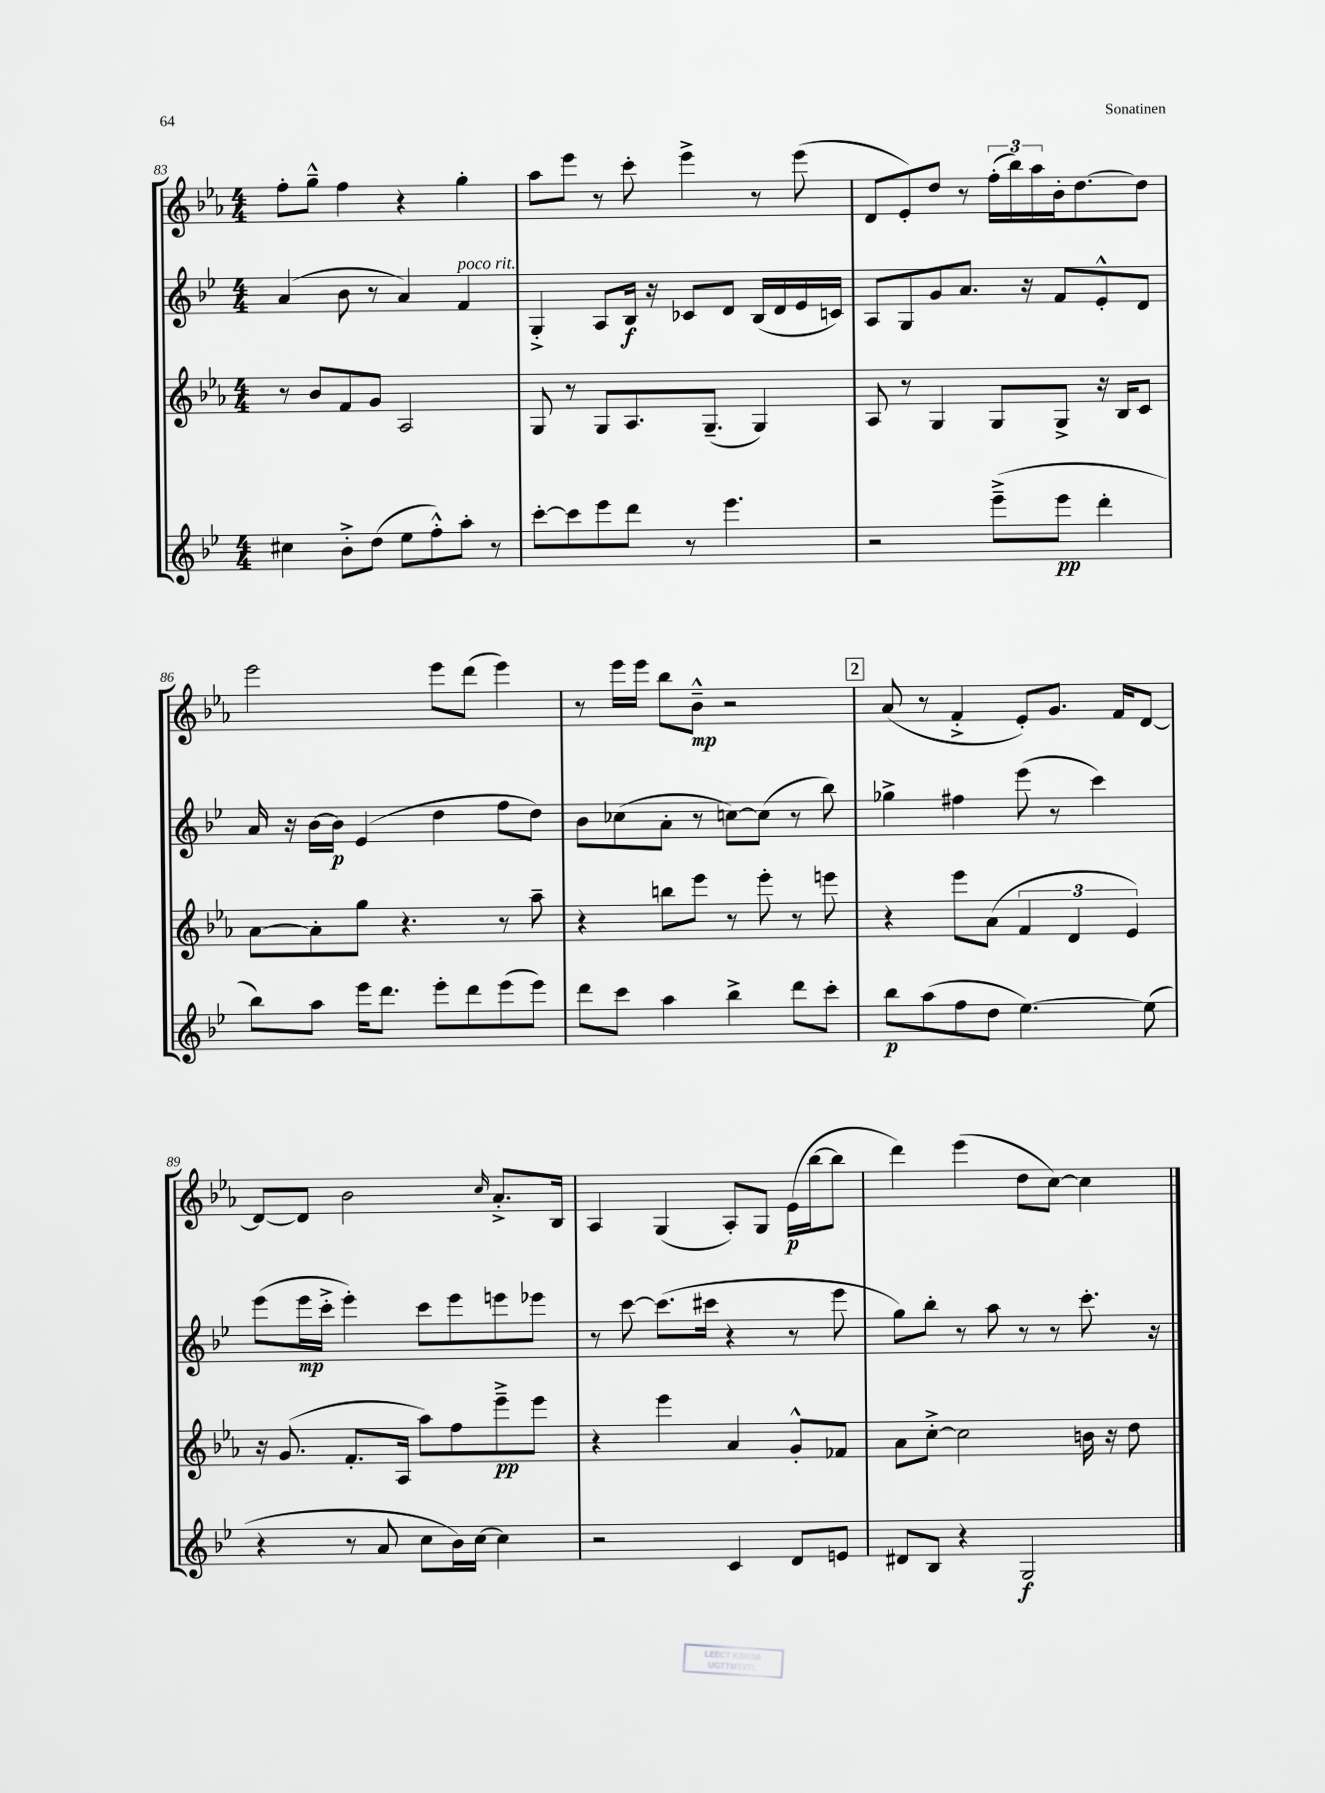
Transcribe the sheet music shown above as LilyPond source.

<<
\new StaffGroup <<
\new Staff = "s0" {
    \clef treble \key ees \major \numericTimeSignature \time 4/4
    f''8-. g''8---^ f''4 r4 g''4-. |
    aes''8 ees'''8 r8 c'''8-. ees'''4-> r8 ees'''8( |
    d'8 ees'8-.) d''8 r8 \tuplet 3/2 { f''16-.( bes''16) aes''16 } bes'16-. d''8.~ d''8 |
    ees'''2 ees'''8 d'''8( ees'''4) |
    r8 ees'''16 ees'''16 bes''8 bes'8---^\mp r2 |
    \mark \markup { \box "2" } aes'8( r8 f'4-.-> ees'8-.) g'8. f'16 d'8~ |
    d'8~ d'8 bes'2 \grace { c''16 } aes'8.-.-> bes16 |
    aes4 g4( aes8-.) g8 ees'16\p( bes''16~ bes''8 |
    d'''4) ees'''4( d''8 c''8~) c''4 \bar "|." |
}
\new Staff = "s1" {
    \clef treble \key bes \major \numericTimeSignature \time 4/4
    a'4( bes'8 r8 a'4) f'4^\markup { \italic "poco rit." } |
    g4-.-> a8 bes16\f r16 ces'8 d'8 bes16( d'16 ees'16 c'16) |
    a8 g8 g'8 a'8. r16 f'8 ees'8-.-^ d'8 |
    a'16 r16 bes'16~ bes'16\p ees'4( d''4 f''8 d''8) |
    bes'8 ces''8( a'8-. r8 c''8~) c''8( r8 bes''8) |
    \mark \markup { \box "2" } ges''4-> fis''4 ees'''8( r8 c'''4) |
    ees'''8( ees'''16\mp c'''16-.-> ees'''4-.) c'''8 ees'''8 e'''8 ees'''8 |
    r8 c'''8~ c'''8.( cis'''16 r4 r8 ees'''8 |
    g''8) bes''8-. r8 a''8 r8 r8 c'''8.-. r16 \bar "|." |
}
\new Staff = "s2" {
    \clef treble \key ees \major \numericTimeSignature \time 4/4
    r8 bes'8 f'8 g'8 aes2 |
    g8 r8 g8 aes8. g8.--( g4) |
    aes8 r8 g4 g8 g8-> r16 bes16 c'8 |
    aes'8~ aes'8-. g''8 r4. r8 aes''8-- |
    r4 b''8 ees'''8 r8 ees'''8-. r8 e'''8 |
    \mark \markup { \box "2" } r4 ees'''8 aes'8( \tuplet 3/2 { f'4 d'4 ees'4) } |
    r16 g'8.( f'8.-. aes16 aes''8) f''8 ees'''8--->\pp ees'''8 |
    r4 ees'''4 aes'4 g'8-.-^ fes'8 |
    aes'8 c''8~-.-> c''2 b'16 r16 d''8 \bar "|." |
}
\new Staff = "s3" {
    \clef treble \key bes \major \numericTimeSignature \time 4/4
    cis''4 bes'8-.-> d''8( ees''8 f''8-.-^) a''8-. r8 |
    c'''8~-. c'''8 ees'''8 d'''8 r8 ees'''4. |
    r2 ees'''8--->( ees'''8\pp d'''4-. |
    bes''8) a''8 ees'''16 d'''8. ees'''8-. d'''8 ees'''8( ees'''8) |
    d'''8 c'''8 a''4 bes''4-> d'''8 c'''8-. |
    \mark \markup { \box "2" } bes''8\p a''8( f''8 d''8 ees''4.~) ees''8( |
    r4 r8 a'8 c''8 bes'16) c''16~ c''4 |
    r2 c'4 d'8 e'8 |
    dis'8 bes8 r4 g2\f \bar "|." |
}
>>
>>
\layout { \context { \Score currentBarNumber = #83 } }
